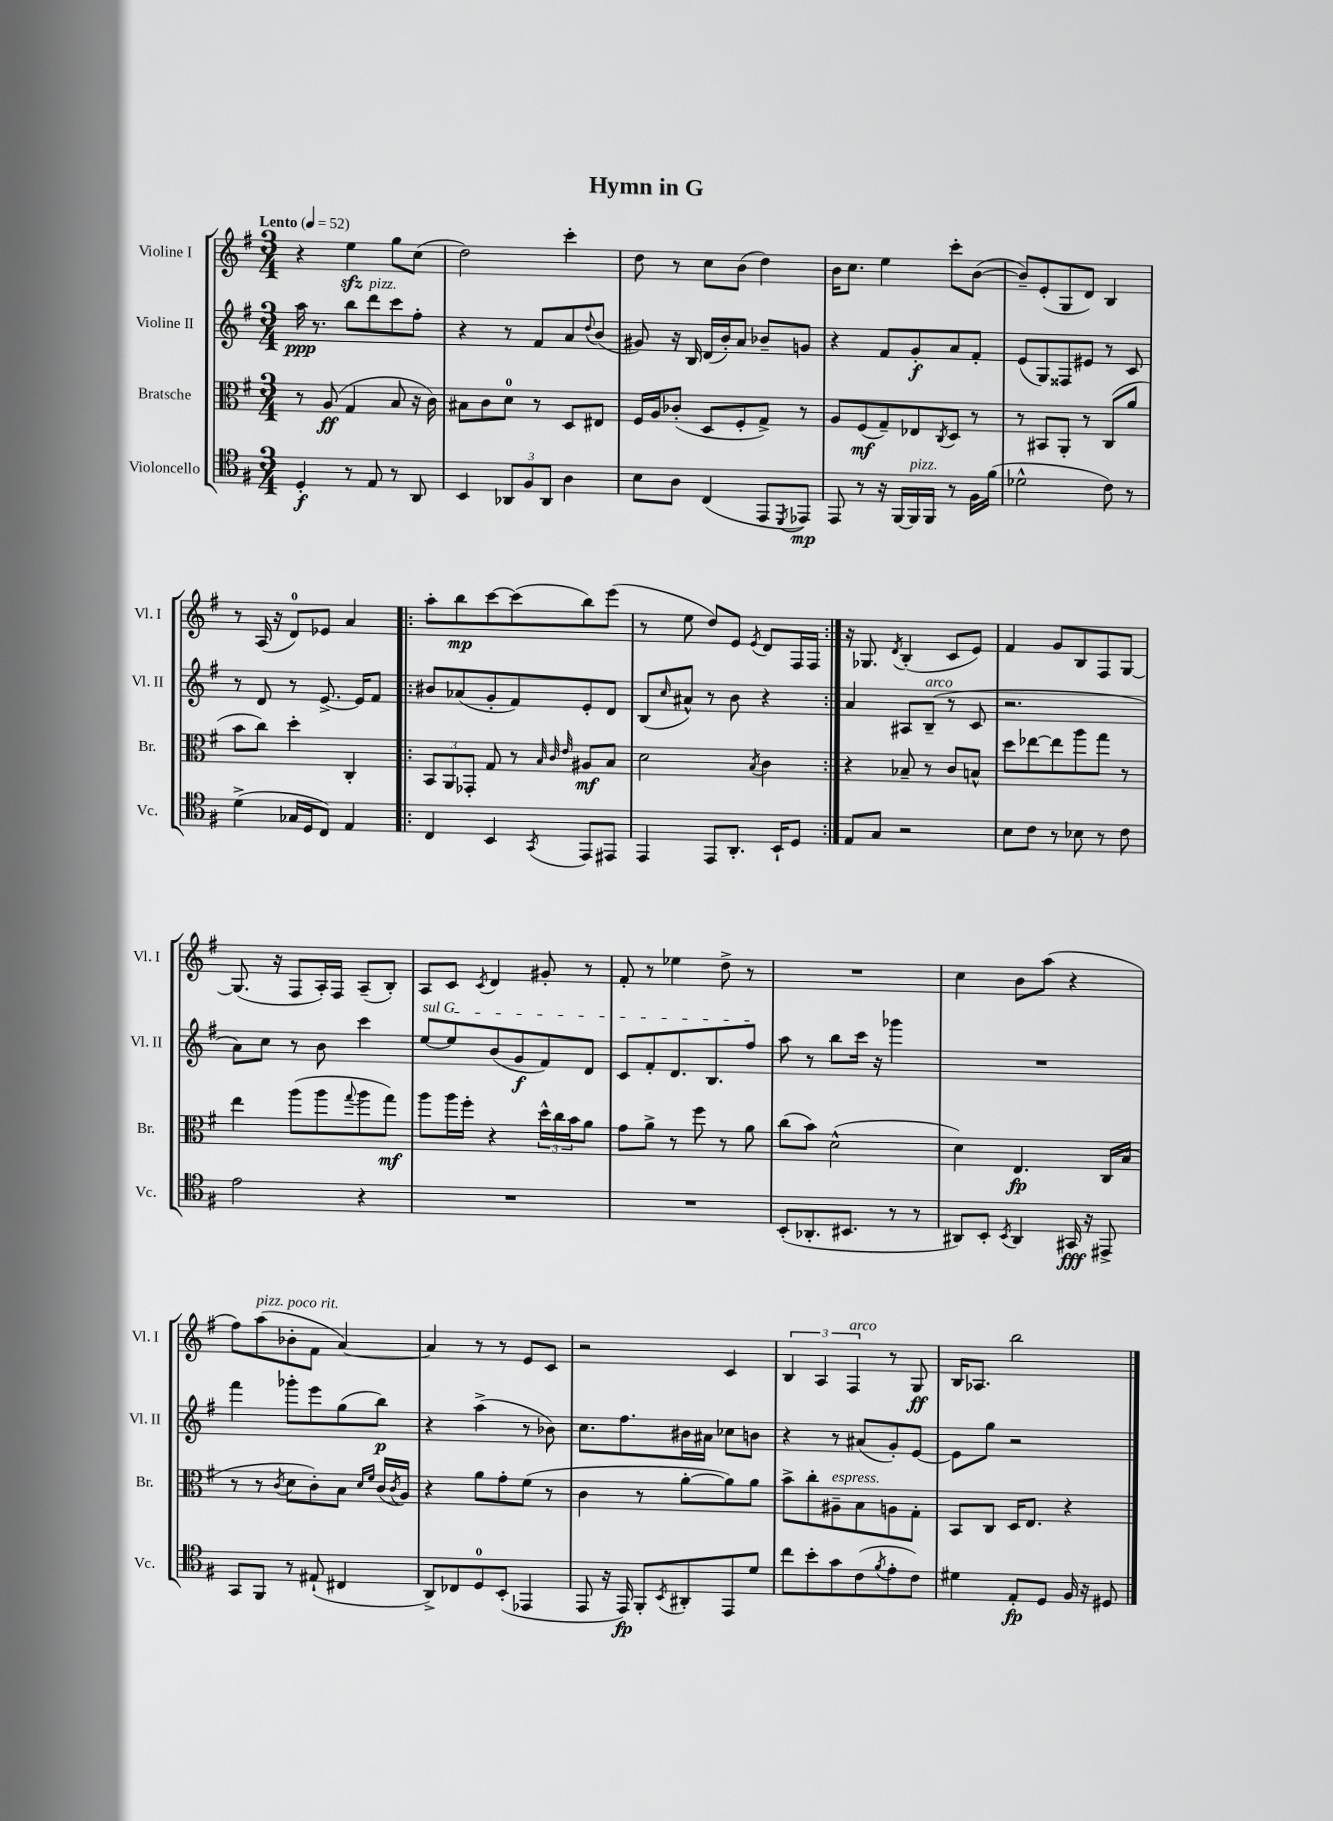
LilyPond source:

\header { title = "Hymn in G" }
<<
\new StaffGroup <<
\new Staff = "s0" \with { instrumentName = "Violine I" shortInstrumentName = "Vl. I" } {
    \clef treble \key g \major \numericTimeSignature \time 3/4 \tempo "Lento" 4 = 52
    r4 e''4\sfz g''8 c''8( |
    d''2) c'''4-. |
    d''8 r8 c''8 b'8( d''4) |
    b'16 c''8. e''4 c'''8-. b'8~( |
    b'8--) e'8-.( g8 d'8) b4 |
    r8 a16( r16 d'8-0) ees'8 a'4 |
    \repeat volta 2 { a''8-. b''8\mp c'''8~ c'''8( b''8) e'''8( |
    r8 e''8 d''8) e'8 \acciaccatura { e'8 } d'8 fis16 fis16 | }
    r16 ges8. \acciaccatura { d'8 } b4-.( c'8 e'8) |
    fis'4 g'8 b8 fis8 g8~ |
    g8.( r16 fis8 a16-.) fis16 a8--( b8-.) |
    a8 c'8 \acciaccatura { c'8 } d'4 gis'8-. r8 |
    fis'8-. r8 ees''4 d''8-> r8 |
    R2. |
    c''4 b'8 a''8( r4 |
    fis''8) a''8^\markup { \italic "pizz." }( bes'8-.^\markup { \italic "poco rit." } fis'8 a'4~) |
    a'4 r8 r8 e'8 c'8 |
    r2 c'4 |
    \tuplet 3/2 { b4 a4 fis4^\markup { \italic "arco" } } r8 g8\ff |
    b16 aes8. b''2 \bar "|." |
}
\new Staff = "s1" \with { instrumentName = "Violine II" shortInstrumentName = "Vl. II" } {
    \clef treble \key g \major \numericTimeSignature \time 3/4
    a''16\ppp r8. b''8 d'''8^\markup { \italic "pizz." } c'''8 fis''8-. |
    r4 r8 fis'8 a'8 \appoggiatura { d''8 } b'8( |
    gis'8) r16 b16 d'16( b'16-.) a'8 bes'8-- g'8 |
    r4 fis'8 g'8-.\f a'8 fis'8-. |
    e'8( g8) fisis8 eis'8 r8 c'8 |
    r8 d'8 r8 e'8.~-> e'16 fis'8 |
    \repeat volta 2 { bis'8 aes'8( g'8-. fis'8) e'8-. d'8 |
    b8( \grace { c''16 } ais'8-^) r8 b'8 r4 | }
    a'4 ais8 b8--^\markup { \italic "arco" }( r8 c'8 |
    r2. |
    a'8) c''8 r8 b'8 c'''4 |
    \once \override TextSpanner.bound-details.left.text = \markup { \italic "sul G" } e''8~\startTextSpan e''8 b'8( g'8\f fis'8) d'8 |
    c'8 fis'8-. d'8. b8. fis''8\stopTextSpan |
    a''8 r8 b''8 c'''16 r16 ges'''4 |
    R2. |
    fis'''4 ges'''8-. e'''8 g''8( b''8\p) |
    r4 a''4->( r8 bes'8) |
    c''8. fis''8. bis'16 ais'16 ces''8 b'8 |
    r4 r8 ais'8( g'8-.) e'8~ |
    e'8 g''8 r2 \bar "|." |
}
\new Staff = "s2" \with { instrumentName = "Bratsche" shortInstrumentName = "Br." } {
    \clef alto \key g \major \numericTimeSignature \time 3/4
    r8 a8\ff( g4 b8 r16 c'16) |
    bis8 c'8 d'8-0 r8 d8 eis8 |
    fis16 a16 ces'8-.( d8 fis8-. g8->) r8 |
    a8 fis8\mf( g8--) ees8 \acciaccatura { c8 } d8 r8 |
    r8 bis,8 a,8-. r8 c8( a'8 |
    b'8 c''8) d''4-. c4-. |
    \repeat volta 2 { \tuplet 3/2 { b,8 a,8 ges,8-. } g8 r8 \grace { b32 c'32 e'32 } ais8\mf b8 |
    d'2 \acciaccatura { b8 } c'4 | }
    r4 bes8-- r8 c'8 b8-^ |
    d''8 ees''8~ ees''8 a''8 g''8 r8 |
    e''4 a''8( a''8 \appoggiatura { g''8 } a''8 g''8\mf) |
    a''8 a''16 fis''16-. r4 \tuplet 3/2 { d''16-^ c''16 b'16 } a'8 |
    g'8 a'8-> r8 fis''8 r8 a'8 |
    c''8( b'8) d'2-^( |
    d'4) e4.\fp c16 b16( |
    r8 r8 \acciaccatura { c'8 } d'8 c'8-.) b8 \grace { d'16 fis'16 } c'16( \acciaccatura { c'8 } a16) |
    r4 a'8 g'8-. fis'8( r8 |
    c'4 r8 a'8~-. a'8) a'8 |
    b'8-> c''8-. ais8--^\markup { \italic "espress." } b8 a8 g8-. |
    b,8 c8 d16 e8. r4 \bar "|." |
}
\new Staff = "s3" \with { instrumentName = "Violoncello" shortInstrumentName = "Vc." } {
    \clef tenor \key g \major \numericTimeSignature \time 3/4
    d4-.\f r8 e8 r8 a,8 |
    b,4 \tuplet 3/2 { aes,8 fis8 aes,8 } a4 |
    b8 a8 c4( e,8 \acciaccatura { d,8 } ees,8\mp) |
    e,8 r8 r16 fis,16~ fis,16^\markup { \italic "pizz." } fis,16 r8 fis16 fis'16( |
    des'2-^ c'8) r8 |
    d'4->( ges16 d16 c8) e4 |
    \repeat volta 2 { c4 b,4 \acciaccatura { g,8 } e,8 eis,8 |
    e,4 e,8 a,8.-. b,16-! d8 | }
    e8 g8 r2 |
    b8 c'8 r8 bes8 r8 c'8 |
    e'2 r4 |
    R2. |
    R2. |
    b,8-.( aes,8.-. bis,8. r8 r8 |
    ais,8) b,8-. \acciaccatura { b,8 } ais,4 gis,16\fff r16 eis,8-> |
    g,8 fis,8 r8 eis8-!( cis4 |
    a,8->) ces8 d8-0 b,8-.( ees,4 |
    e,8 r16 e,16\fp) fis,8-. \acciaccatura { b,8 } ais,8-. e,8 d'8 |
    c''8 b'8-. g'8 c'8( \acciaccatura { fis'8 } e'8-. c'8) |
    dis'4 e8-.\fp d8 fis16 r16 dis8 \bar "|." |
}
>>
>>
\layout { \context { \Score \remove "Bar_number_engraver" } }
